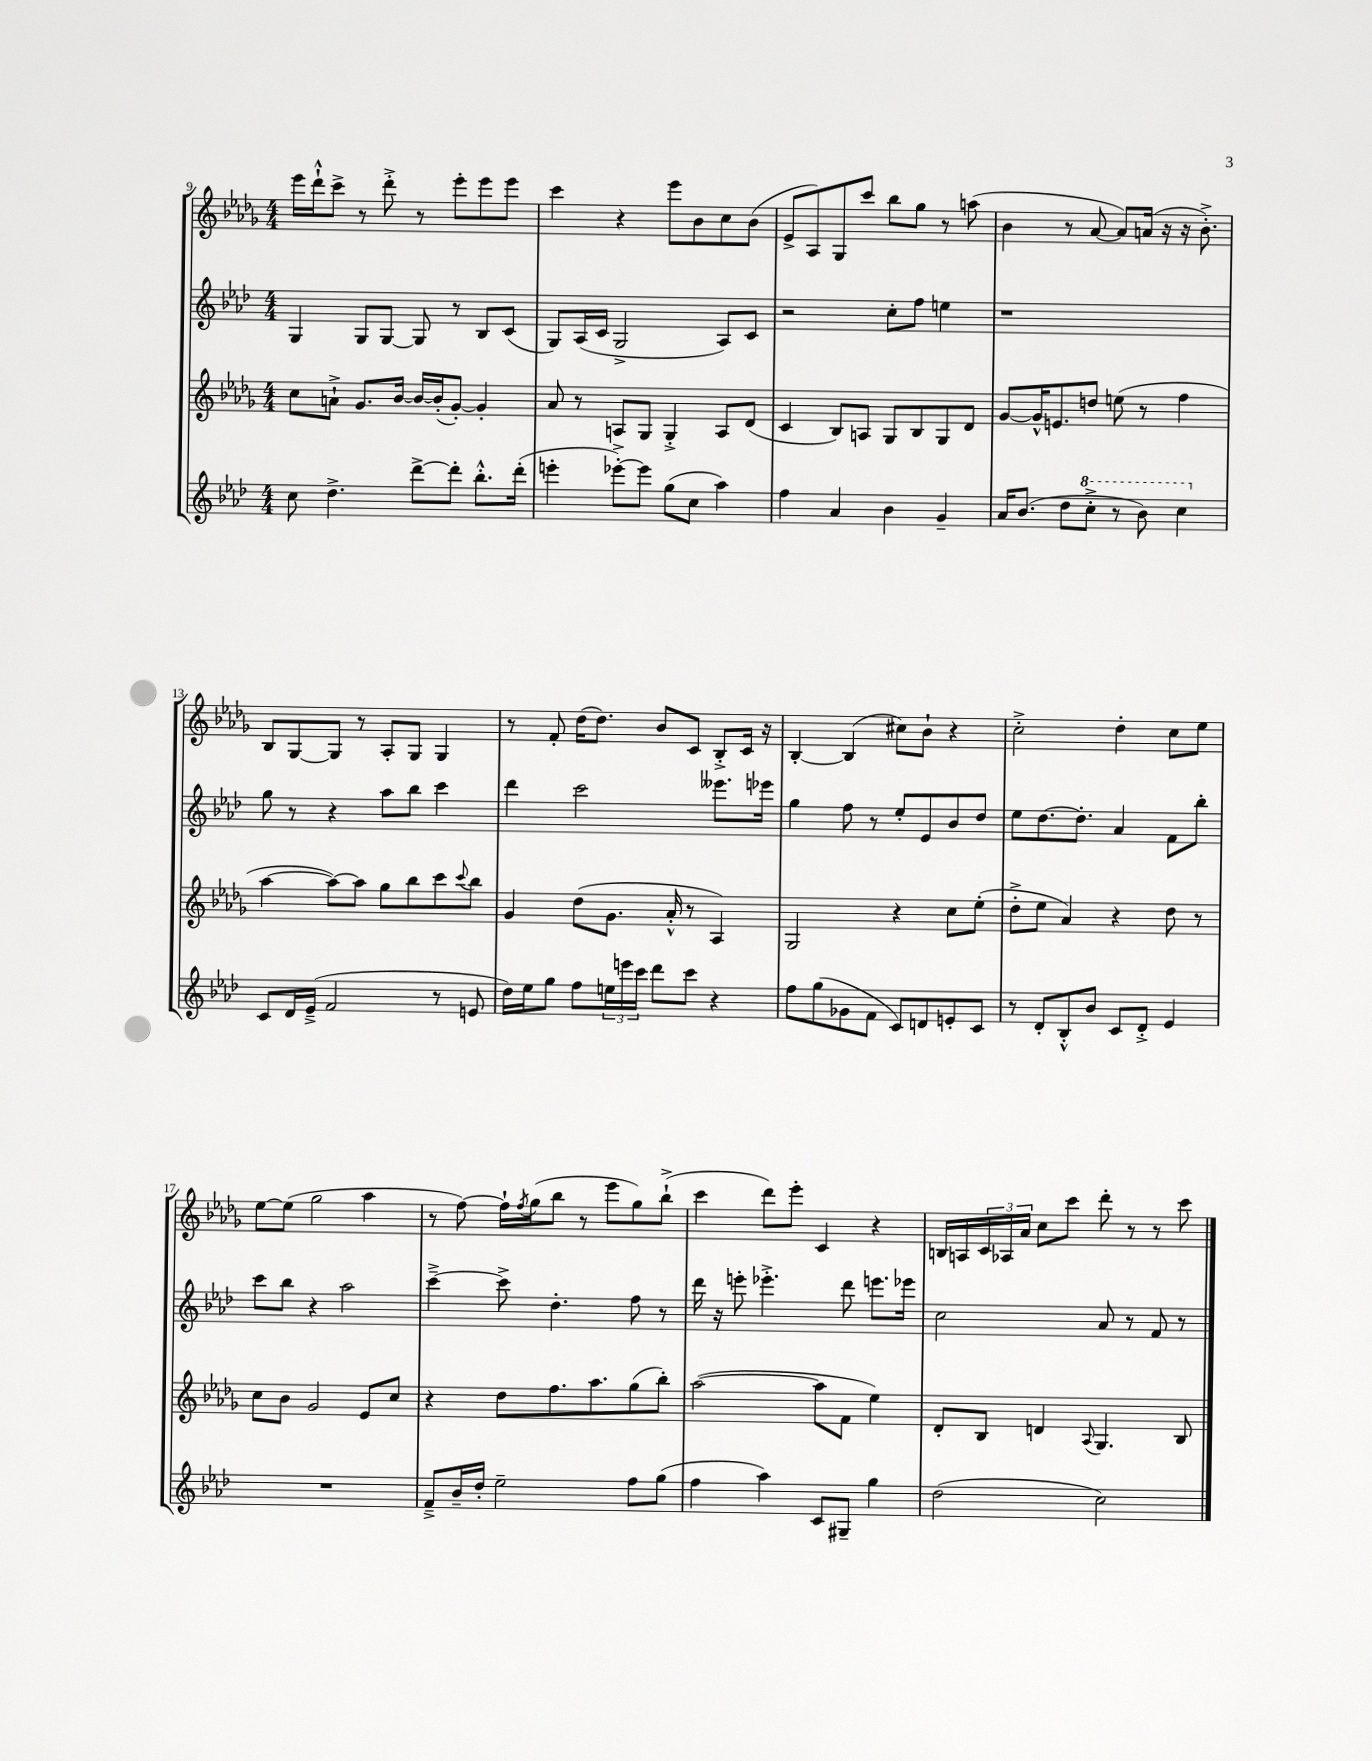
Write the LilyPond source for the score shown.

<<
\new StaffGroup <<
\new Staff = "s0" {
    \clef treble \key des \major \numericTimeSignature \time 4/4
    ees'''16 des'''16-!-^ c'''8-> r8 des'''8-.-> r8 ees'''8-. ees'''8 ees'''8 |
    c'''4 r4 ees'''8 bes'8 c''8 bes'8( |
    ees'8-> aes8) ges8 c'''8 bes''8 ges''8 r8 a''8( |
    bes'4 r8 aes'8~ aes'8) a'16( r16 r16 bes'8.-.->) |
    bes8 ges8~ ges8 r8 aes8-. ges8 ges4 |
    r8 f'8-. des''16( des''8.) bes'8 c'8 bes8-.-> c'16 r16 |
    bes4~-. bes4( cis''8) bes'8-! r4 |
    c''2-.-> des''4-. c''8 ees''8 |
    ees''8~ ees''8( ges''2 aes''4 |
    r8 f''8~) f''16-! \acciaccatura { f''8 } ges''16( bes''8 r8 ees'''8 ges''8) bes''8-!->( |
    c'''4 des'''8) ees'''8-. c'4 r4 |
    b16 a16 \tuplet 3/2 { c'16 aes16 aes'16 } c''8 c'''8 des'''8-. r8 r8 c'''8 \bar "|." |
}
\new Staff = "s1" {
    \clef treble \key aes \major \numericTimeSignature \time 4/4
    g4 g8 g8~ g8 r8 bes8 c'8( |
    g8) aes16( c'16 g2-> aes8) c'8 |
    r2 c''8-. f''8 e''4 |
    r1 |
    g''8 r8 r4 aes''8 bes''8 c'''4 |
    des'''4 c'''2 eeses'''8. ees'''16 |
    g''4 f''8 r8 ees''8-. ees'8 bes'8 des''8 |
    ees''8 des''8.~ des''8.-. aes'4 f'8 bes''8-. |
    c'''8 bes''8 r4 aes''2 |
    c'''4~---> c'''8-> des''4.-. f''8 r8 |
    des'''16 r16 e'''8-. ees'''4.-.-> des'''8 e'''8. ees'''16 |
    c''2 aes'8 r8 f'8 r8 \bar "|." |
}
\new Staff = "s2" {
    \clef treble \key des \major \numericTimeSignature \time 4/4
    c''8 a'8-!-> ges'8. bes'16~ bes'16~ bes'16-.( ges'8~-.) ges'4-. |
    aes'8 r8 a8 ges8 ges4-.-> a8 des'8( |
    c'4 bes8) a8 ges8 bes8 ges8 des'8 |
    ges'8~ ges'16-^ e'8. d''8 e''8( r8 f''4 |
    aes''4~ aes''8~) aes''8 ges''8 bes''8 c'''8 \appoggiatura { c'''8 } bes''8 |
    ges'4 des''8( ges'8. aes'16-.-^ r8 aes4) |
    ges2 r4 c''8 ees''8-.( |
    des''8-.-> ees''8 aes'4) r4 des''8 r8 |
    c''8 bes'8 ges'2 ees'8 c''8 |
    r4 des''8 f''8. aes''8. ges''8( bes''8-.) |
    aes''2~( aes''8 f'8 ees''4) |
    des'8-. bes8 d'4 \appoggiatura { aes8 } ges4. bes8 \bar "|." |
}
\new Staff = "s3" {
    \clef treble \key aes \major \numericTimeSignature \time 4/4
    c''8 des''4.-> des'''8~-> des'''8-. bes''8.-.-^ des'''16-.( |
    e'''4-. ees'''8~-.->) ees'''8 g''8( c''8 aes''4) |
    f''4 aes'4 bes'4 g'4-- |
    aes'16 bes'8.( des''8 \ottava #1 c'''8-.-> r8 bes''8) c'''4 \ottava #0 |
    c'8 des'16 ees'16--->( f'2 r8 e'8 |
    des''16) ees''16 g''8 f''8 \tuplet 3/2 { e''16 e'''16 c'''16 } des'''8 c'''8 r4 |
    f''8 g''8( ges'8 f'8 c'8) d'8 e'8-. c'8 |
    r8 des'8-. bes8-.-^ bes'8 c'8 des'8-.-> ees'4 |
    R1 |
    f'8---> bes'16-- des''16-. ees''2-- f''8 g''8( |
    f''4 aes''4) c'8 gis8-- g''4 |
    des''2( c''2) \bar "|." |
}
>>
>>
\layout { \context { \Score currentBarNumber = #9 } }
